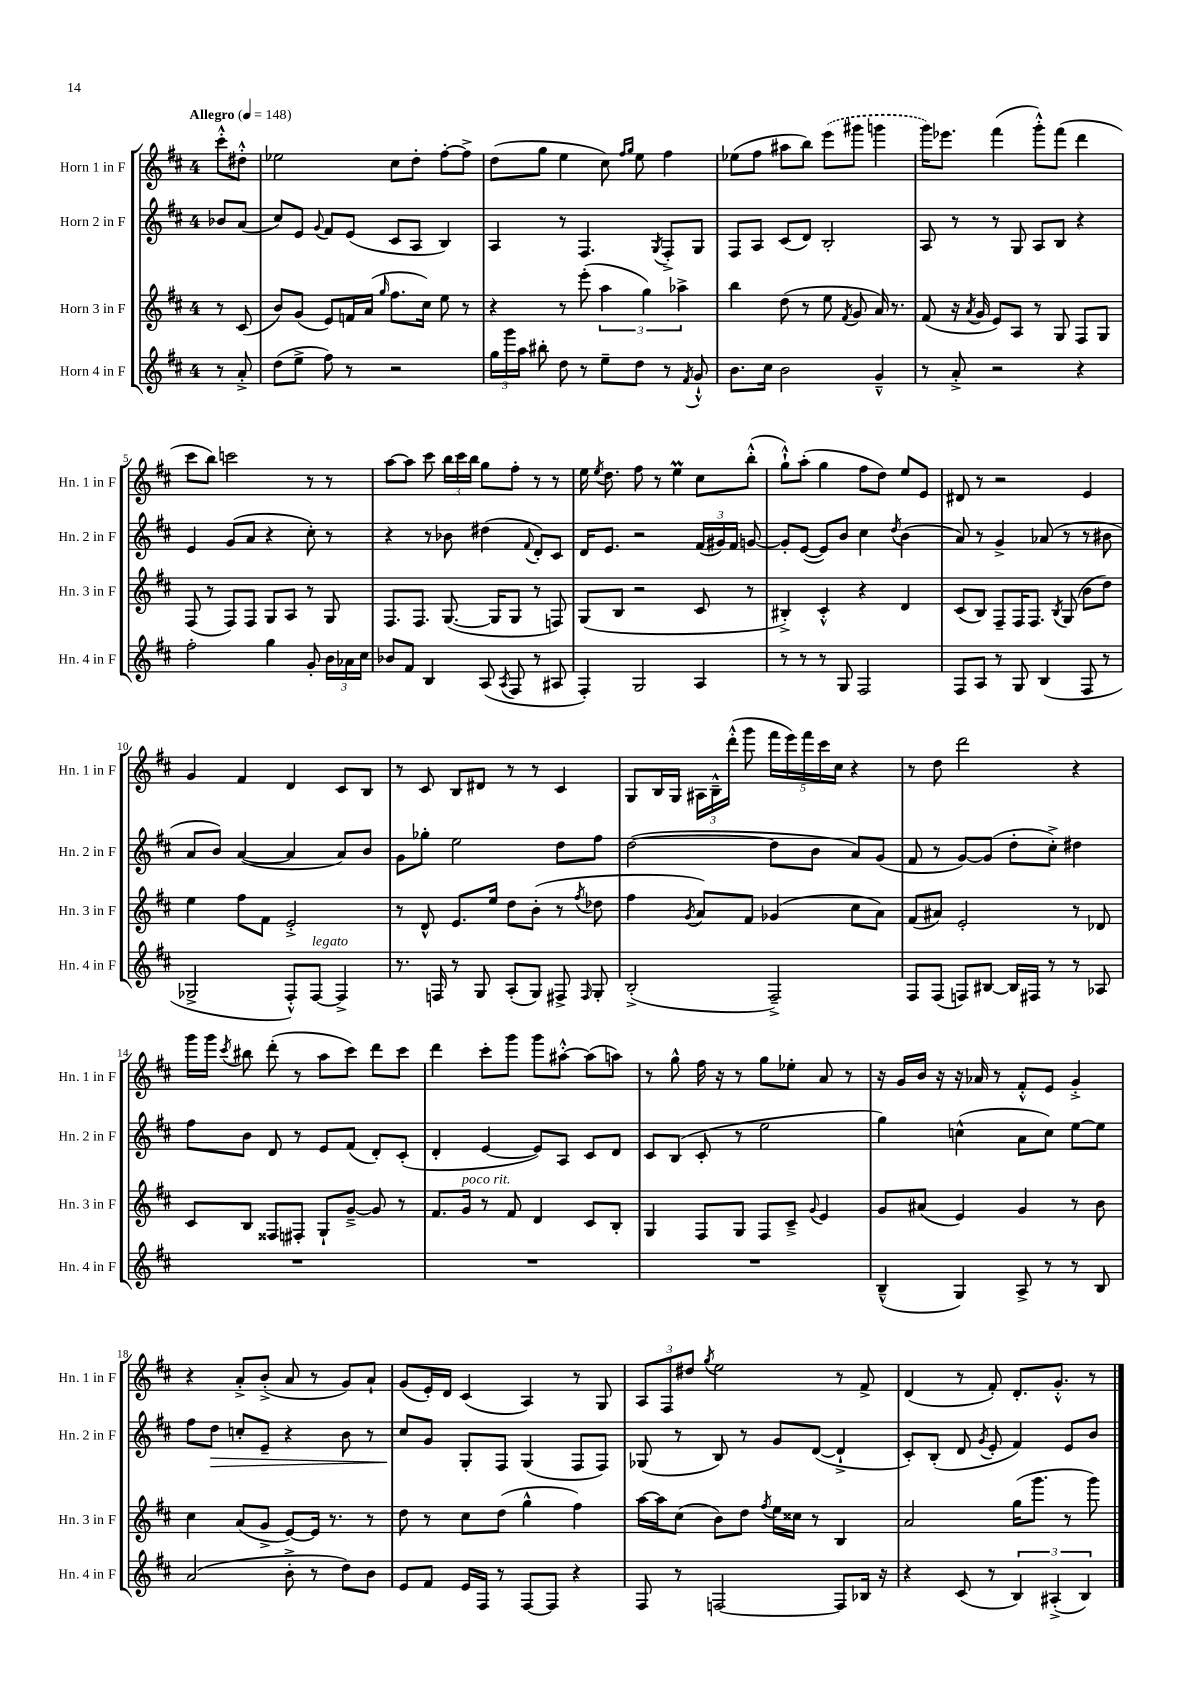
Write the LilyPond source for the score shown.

<<
\new StaffGroup <<
\new Staff = "s0" \with { instrumentName = "Horn 1 in F" shortInstrumentName = "Hn. 1 in F" } {
    \clef treble \key d \major \once \override Staff.TimeSignature.style = #'single-digit \time 4/4 \partial 4 \tempo "Allegro" 4 = 148
    \autoBeamOff cis'''8[-.-^ dis''8]-.-^ |
    ees''2 cis''8[ d''8]-. fis''8[~-. fis''8]-> |
    d''8[( g''8] e''4 cis''8) \grace { fis''16[ g''16] } e''8 fis''4 |
    ees''8[( fis''8] ais''8[ b''8]) \once \slurDashed e'''8[( gis'''8] g'''4 |
    g'''16[) ees'''8.] fis'''4( g'''8[-.-^) fis'''8]( d'''4 |
    cis'''8[ b''8]) c'''2 r8 r8 |
    a''8[~ a''8] cis'''8 \tuplet 3/2 { b''16[ cis'''16 b''16] } g''8[ fis''8]-. r8 r8 |
    e''16 \acciaccatura { e''8 } d''8. fis''8 r8 e''4\prall cis''8[ b''8]-.-^( |
    g''8[-!-^) a''8]-.( g''4 fis''8[ d''8]) e''8[ e'8] |
    dis'8 r8 r2 e'4 |
    g'4 fis'4 d'4 cis'8[ b8] |
    r8 cis'8 b8[ dis'8] r8 r8 cis'4 |
    g8[ b16 g16] \tuplet 3/2 { ais16[ b16---^ d'''16]-.-^( } g'''8 \tuplet 5/4 { fis'''16[ e'''16) fis'''16 cis'''16 cis''16] } r4 |
    r8 d''8 d'''2 r4 |
    g'''16[ g'''16] \acciaccatura { cis'''8 } bis''8 d'''8-.( r8 a''8[ cis'''8]) d'''8[ cis'''8] |
    d'''4 cis'''8[-. g'''8] g'''8[ ais''8]~-.-^ ais''8[( a''8]) |
    r8 g''8-^ fis''16 r16 r8 g''8[ ees''8]-. a'8 r8 |
    r16 g'16[ b'16] r16 r16 aes'16 r8 fis'8[-.-^ e'8] g'4-.-> |
    r4 a'8[-.-> b'8]-.->( a'8 r8 g'8[) a'8]-! |
    g'8[( e'16-.) d'16] cis'4( a4) r8 g8 |
    \tuplet 3/2 { a8[ fis8 dis''8] } \acciaccatura { g''8 } e''2 r8 fis'8-> |
    d'4( r8 fis'8-.) d'8.[-. g'8.]-.-^ r8 \bar "|." |
}
\new Staff = "s1" \with { instrumentName = "Horn 2 in F" shortInstrumentName = "Hn. 2 in F" } {
    \clef treble \key d \major \once \override Staff.TimeSignature.style = #'single-digit \time 4/4 \partial 4
    \autoBeamOff bes'8[ a'8]( |
    cis''8[) e'8] \appoggiatura { g'8 } fis'8[ e'8]( cis'8[ a8] b4) |
    a4 r8 fis4. \acciaccatura { g8 } fis8[-.-> g8] |
    fis8[ a8] cis'8[( d'8]) b2-. |
    a8 r8 r8 g8 a8[ b8] r4 |
    e'4 g'8[( a'8] r4 cis''8-.) r8 |
    r4 r8 bes'8 dis''4( \appoggiatura { fis'8 } d'8[-.) cis'8] |
    d'16[ e'8.] r2 \tuplet 3/2 { fis'16[( gis'16) fis'16] } g'8~ |
    g'8[-. e'8]~( e'8[) b'8] cis''4 \acciaccatura { d''8 } b'4( |
    a'8) r8 g'4-> aes'8( r8 r8 bis'8 |
    a'8[ b'8]) a'4~( a'4 a'8[) b'8] |
    g'8[ ges''8]-. e''2 d''8[ fis''8] |
    d''2~( d''8[ b'8] a'8[) g'8]( |
    fis'8 r8 g'8[~) g'8]( d''8[-. cis''8]-.->) dis''4 |
    fis''8[ b'8] d'8 r8 e'8[ fis'8]( d'8[-.) cis'8]-.( |
    d'4-. e'4~ e'8[) a8] cis'8[ d'8] |
    cis'8[ b8]( cis'8-. r8 e''2 |
    g''4) c''4-^( a'8[ c''8]) e''8[~ e''8] |
    fis''8[ d''8]\> c''8[-. e'8]-- r4 b'8 r8 |
    cis''8[\! g'8] g8[-. fis8] g4( fis8[ fis8]) |
    ges8( r8 b8) r8 g'8[ d'8]~( d'4-!-> |
    cis'8[-.) b8]-.( d'8 \acciaccatura { g'8 } e'8-. fis'4) e'8[ b'8] \bar "|." |
}
\new Staff = "s2" \with { instrumentName = "Horn 3 in F" shortInstrumentName = "Hn. 3 in F" } {
    \clef treble \key d \major \once \override Staff.TimeSignature.style = #'single-digit \time 4/4 \partial 4
    \autoBeamOff r8 cis'8( |
    b'8[) g'8]( e'8[) f'16 a'16]( \grace { g''16 } fis''8.[ cis''16]) e''8 r8 |
    r4 r8 e'''8-.( \tuplet 3/2 { a''4 g''4) aes''4-> } |
    b''4 d''8( r8 e''8 \acciaccatura { fis'8 } g'8 a'16) r8. |
    fis'8( r16 \acciaccatura { a'8 } g'16 e'8[) a8] r8 g8 fis8[ g8] |
    fis8( r8 fis8[) fis8] g8[ a8] r8 g8 |
    fis8.[ fis8.] g8.~( g16[ g8] r8 f8) |
    g8[( b8] r2 cis'8 r8 |
    bis4-.->) cis'4-.-^ r4 d'4 |
    cis'8[( b8]) fis8[-- fis16 fis8.] \acciaccatura { b8 } g8( b'8[ d''8]) |
    e''4 fis''8[ fis'8] e'2-.-> |
    r8 d'8-^ e'8.[ e''16] d''8[ b'8]-.( r8 \acciaccatura { fis''8 } des''8 |
    fis''4 \acciaccatura { g'8 } a'8[) fis'8] ges'4( cis''8[ a'8]) |
    fis'8[( ais'8]) e'2-. r8 des'8 |
    cis'8[ b8] fisis8[ fis8]-. g8[-! g'8]~---> g'8 r8 |
    fis'8.[ g'16]^\markup { \italic "poco rit." } r8 fis'8 d'4 cis'8[ b8]-. |
    g4 fis8[ g8] fis8[ cis'8]---> \appoggiatura { g'8 } e'4 |
    g'8[ ais'8]( e'4) g'4 r8 b'8 |
    cis''4 a'8[( g'8]-> e'8[~) e'16] r8. r8 |
    d''8 r8 cis''8[ d''8]( g''4-^ fis''4) |
    a''16[~ a''16 cis''8]( b'8[) d''8] \acciaccatura { fis''8 } e''16[ cisis''16] r8 b4 |
    a'2 g''16[( g'''8.] r8 g'''8) \bar "|." |
}
\new Staff = "s3" \with { instrumentName = "Horn 4 in F" shortInstrumentName = "Hn. 4 in F" } {
    \clef treble \key d \major \once \override Staff.TimeSignature.style = #'single-digit \time 4/4 \partial 4
    \autoBeamOff r8 a'8-.-> |
    d''8[( e''8]-> fis''8) r8 r2 |
    \tuplet 3/2 { g''16[ g'''16 a''16] } bis''8-. d''8 r8 e''8[-- d''8] r8 \acciaccatura { fis'8 } g'8-!-^ |
    b'8.[ cis''16] b'2 g'4---^ |
    r8 a'8-.-> r2 r4 |
    fis''2-. g''4 g'8-. \tuplet 3/2 { b'16[ aes'16 cis''16] } |
    bes'8[ fis'8] b4 a8( \acciaccatura { a8 } fis8 r8 ais8 |
    fis4-.) g2 a4 |
    r8 r8 r8 g8 fis2 |
    fis8[ a8] r8 g8 b4( fis8 r8 |
    ges2-> fis8[-.-^) fis8]~^\markup { \italic "legato" } fis4-> |
    r8. f16 r8 g8 a8[-.( g8]) fis8-> \grace { fis16 } g8-. |
    b2-.->( fis2--->) |
    fis8[ fis8]( f8[) bis8]~ bis16[ fis16] r8 r8 aes8 |
    R1 |
    R1 |
    R1 |
    b4---^( g4) a8-> r8 r8 b8 |
    a'2( b'8-.-> r8 d''8[) b'8] |
    e'8[ fis'8] e'16[ fis16] r8 fis8[~ fis8] r4 |
    fis8 r8 f2~ f8[ bes16] r16 |
    r4 cis'8( r8 \tuplet 3/2 { b4) ais4-.->( b4) } \bar "|." |
}
>>
>>
